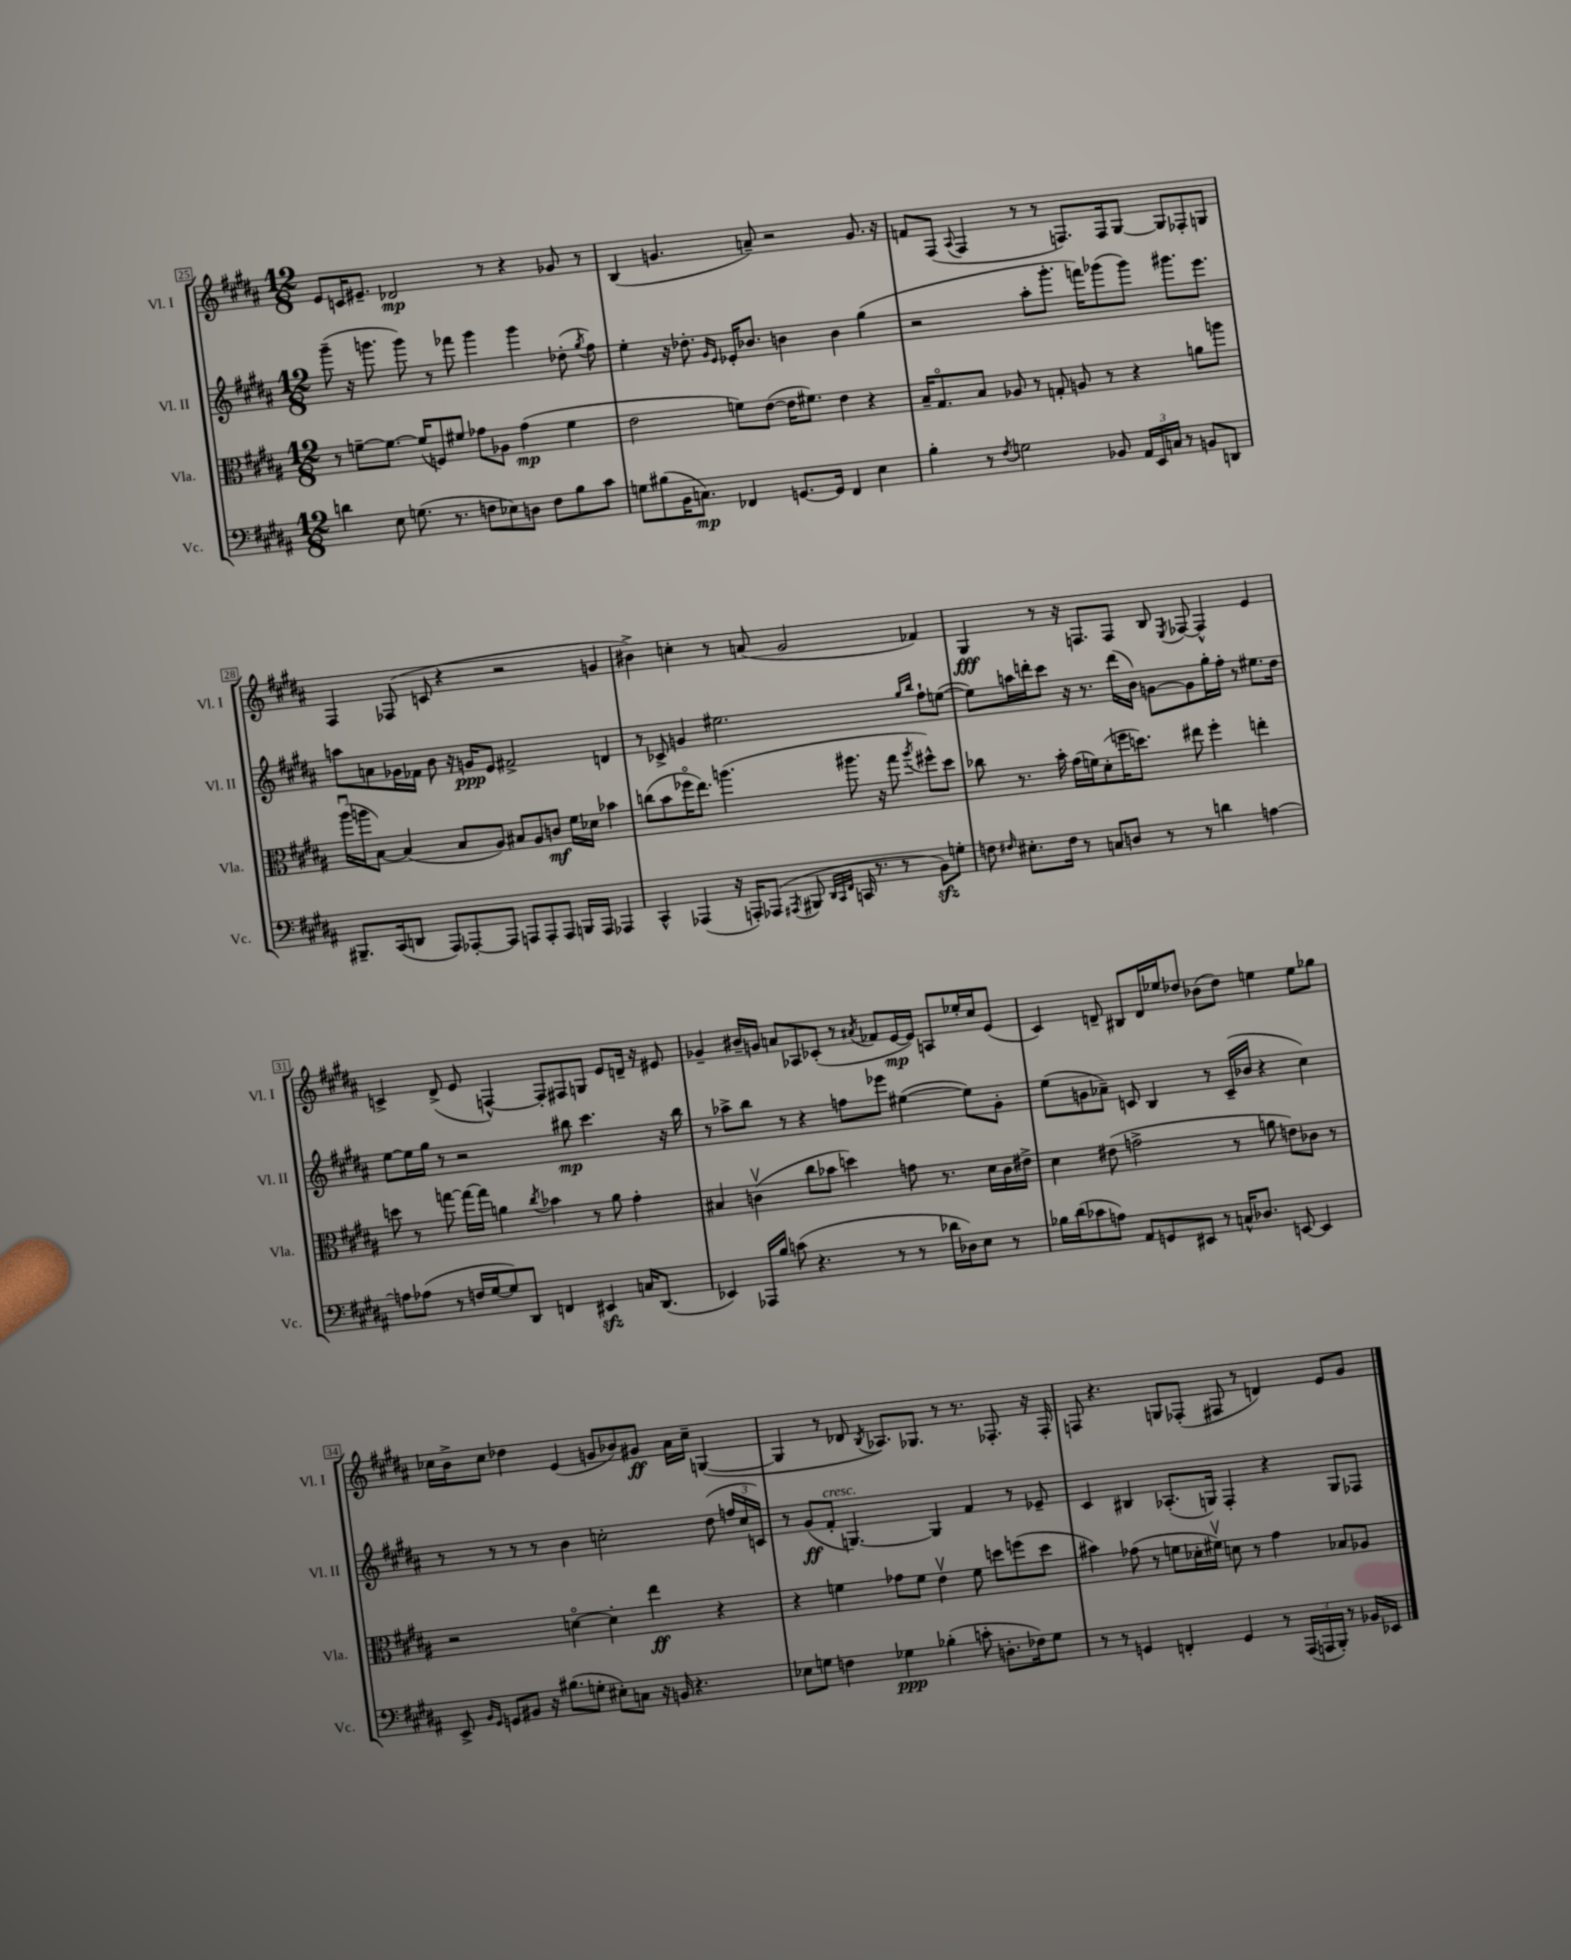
<<
\new StaffGroup <<
\new Staff = "s0" \with { instrumentName = "Vl. I" shortInstrumentName = "Vl. I" } {
    \clef treble \key b \major \numericTimeSignature \time 12/8
    \autoBeamOff e'8[ c'16 eis'8.]-- des'2\mp r8 r4 ges'8 r8 |
    b4( g'4. a'8--) r2 g'8. r16 |
    f'8[ fis8]( \appoggiatura { ais8 } fis4 r8 r8 f8.[) f16 gis8]~ gis8[ fes8-. g8] |
    fis4 fes8( c'8 r4 r2 g'4 |
    bis'4->) c''4-. r8 a'8( gis'2 fes'4) |
    gis4\fff r8 r16 f8.[ f8] b8 \acciaccatura { e8 } fes8~ fes4-^ e'4 |
    c'4-> dis'8->( e'8 f4~-^) f8[-. fis8 g8] e'8[ d'16]-- r16 eis'8 |
    ges'4-- bis'16[-- g'16] a'8[ aes8 ces'8]-.( r8 \acciaccatura { ais'8 } fes'8[ e'16~\mp e'16]) a8[ ees''16-. cis''16 e'8]( |
    cis'4) d'8-- bis8[ d'16 ees''16 des''8] bes'8[( des''8]) e''4 e''8[ ges''8] |
    ces''16[ b'16-> ces''8] des''4 e'4( g'8[ bes'8) gis'8]\ff ais'16[ ces''16]-- g4~( |
    g4 r8 des'8 \acciaccatura { b8 } aes8.[) ges8.] r8 r8. fes8.-. r16 fes16-. |
    f8 r4. g8[ fes8]-.( fis8 r8 d'4) e'8[ gis'8] \bar "|." |
}
\new Staff = "s1" \with { instrumentName = "Vl. II" shortInstrumentName = "Vl. II" } {
    \clef treble \key b \major \numericTimeSignature \time 12/8
    \autoBeamOff gis'''8--( r16 g'''8. g'''8) r8 fes'''8 g'''4 g'''4 des''8-.( \acciaccatura { gis''8 } fis''8) |
    e''4-. r16 des''8.-. \grace { gis'16[ e'16] } ees'16[-. bes'8.] b'4 b'4 gis''4( |
    r2 ais''8[-. gis'''8.]-. f'''16[) ges'''8( ges'''8]) gis'''8.[ e'''8.] |
    a''8[ a'8 ges'16 fes'16] b'8 r16 g'16[\ppp e'8] fis'2-> d'4 |
    r8 ces'8-> g'4 eis''2. \grace { gis''16[ b''16] } fis''8[-! e''8]~( |
    e''8[) a''16 d'''16-. cis'''8] r16 r8. d'''16[( b'16]) g'8[~ g'8 gis''16-. fis''16]-. r8 eis''8.[ dis''16] |
    e''8[~ e''16 gis''16] r8 r2 bis''8\mp cis'''4. r16 bis''16 |
    r8 aes''8[-> b''8] r8 r4 f''8[ ees'''8] eis''4~( eis''8[) gis'8]-. |
    e''8[( g'8 aes'8]--) c'8 b4 r8 c'16[--( bes'16] r4 cis''4) |
    r8 r8 r8 r8 b'4 c''2-. dis''8( \tuplet 3/2 { f''16[ c''16 c'16]) } |
    r8 gis'8[\ff( fis'8]-.^\markup { \italic "cresc." } g4.~) g4 fis'4 r8 ees'8-- |
    cis'4 bis4 aes8.[-.( g16]) fis4-. r4 g8[ fes8] \bar "|." |
}
\new Staff = "s2" \with { instrumentName = "Vla." shortInstrumentName = "Vla." } {
    \clef alto \key b \major \numericTimeSignature \time 12/8
    \autoBeamOff r8 f'8[~-- f'8.]~ f'16[( f8) fis'8] ges'8[ aes8] ges'4\mp( fis'4 |
    e'2 f'8[) e'8]~( e'16[ fis'8.]) e'4 r4 |
    b16[-- gis8.\flageolet b8] aes8 r8 g8-. a8 r8 r4 a'8[ a''8] |
    ais''16[\downbow( a''16 b8]~) b4( b8[ ais8]) bis8[ ais8 c'8]\mf fis'16[ des'16] bes'4 |
    c''8[( b'8 fes''16\flageolet e''8.]) a''4.( ais''8. r16 gis''8 \acciaccatura { ais''8 } fis''8[-^) dis''8] |
    ces''8 r8. b'16-. gis'16[( f'16) dis'8-.( f''16 d''8.]) eis''8 f''4-. e''4-. |
    d''8 r8 g''8~ g''16[~ g''16] a'4 \acciaccatura { cis''8 } bes'4 r8 a'8 gis'4-. |
    bis4 c'4\upbow( cis''8[ bes'8] d''4) g'8 r8. dis'16[ c'16 eis'16]-> |
    dis'4 eis'8( g'2-> r8 a'8 e'8[) ces'8] r8 |
    r2 d'4~\flageolet d'4-. e''4\ff r4 |
    r4 f'4 ges'8[ f'8] e'4\upbow f'8 d''8[ f''8( d''8] |
    bis'4) ges'8( r8 f'8[ des'16-. fis'16]\upbow) d'8 r8 ges'4 bes8[ aes8] \bar "|." |
}
\new Staff = "s3" \with { instrumentName = "Vc." shortInstrumentName = "Vc." } {
    \clef bass \key b \major \numericTimeSignature \time 12/8
    \autoBeamOff d'4 e8 g8.( r8. f8[ ees8) d8] f8[ b8 cis'8] |
    g8[ bis8( b,16 c8.]\mp) fes,4 g,8.[~ g,16] fes,4 e4 |
    b4-. r8 \acciaccatura { fis8 } g2 bes,8 \tuplet 3/2 { ais,16[ e,16 c16] } r8 b,8[ d,8] |
    bis,,8.[-- cis,16( d,8] ais,,8[) aes,,8~-. aes,,8] a,,8[ a,,8-. a,,8] b,,16[ a,,16] aes,,4 |
    cis,4-^ aes,,4( r16 a,,16[-.) aes,,8]( \acciaccatura { ais,,8 } bis,,8 \grace { dis,32[ cis,32 fis,32] } c,16 r8. r8 b,8[\sfz) g8]-. |
    f8 \grace { fis16 } eis8.[-. fis16] r8 c8[ d8] r8 r8 d'4 a4~ |
    a8[ aes8]( r8 f16[ gis16~ gis8) dis,8] f,4 eis,4\sfz c16[ dis,8.]( |
    ees,4) aes,,16[ b16] c'8( r4. r8 r8 des'16[ des16) e8] r8 |
    bes16[ dis'16( ces'8 a8]) ais,8[ g,8 eis,8] r8 c16[-^ des8.] e,8~ e,4 |
    e,8-> \grace { b,16[ gis,16] } g,8[ bis,8] r16 bis8.[( g8]-. eis8[-.) c8] r16 b,16 r4. |
    ees8[ g8] f4 ges4\ppp bes4-.( c'8-. d8.[-. fes16) ges8] |
    r8 r8 g,4 f,4-. g,4 r8 \tuplet 3/2 { ais,,16[( a,,16 b,,16]-.) } r8 bes,16[ ees,16] \bar "|." |
}
>>
>>
\layout { \context { \Score currentBarNumber = #25 \override BarNumber.stencil = #(make-stencil-boxer 0.1 0.3 ly:text-interface::print) } }
